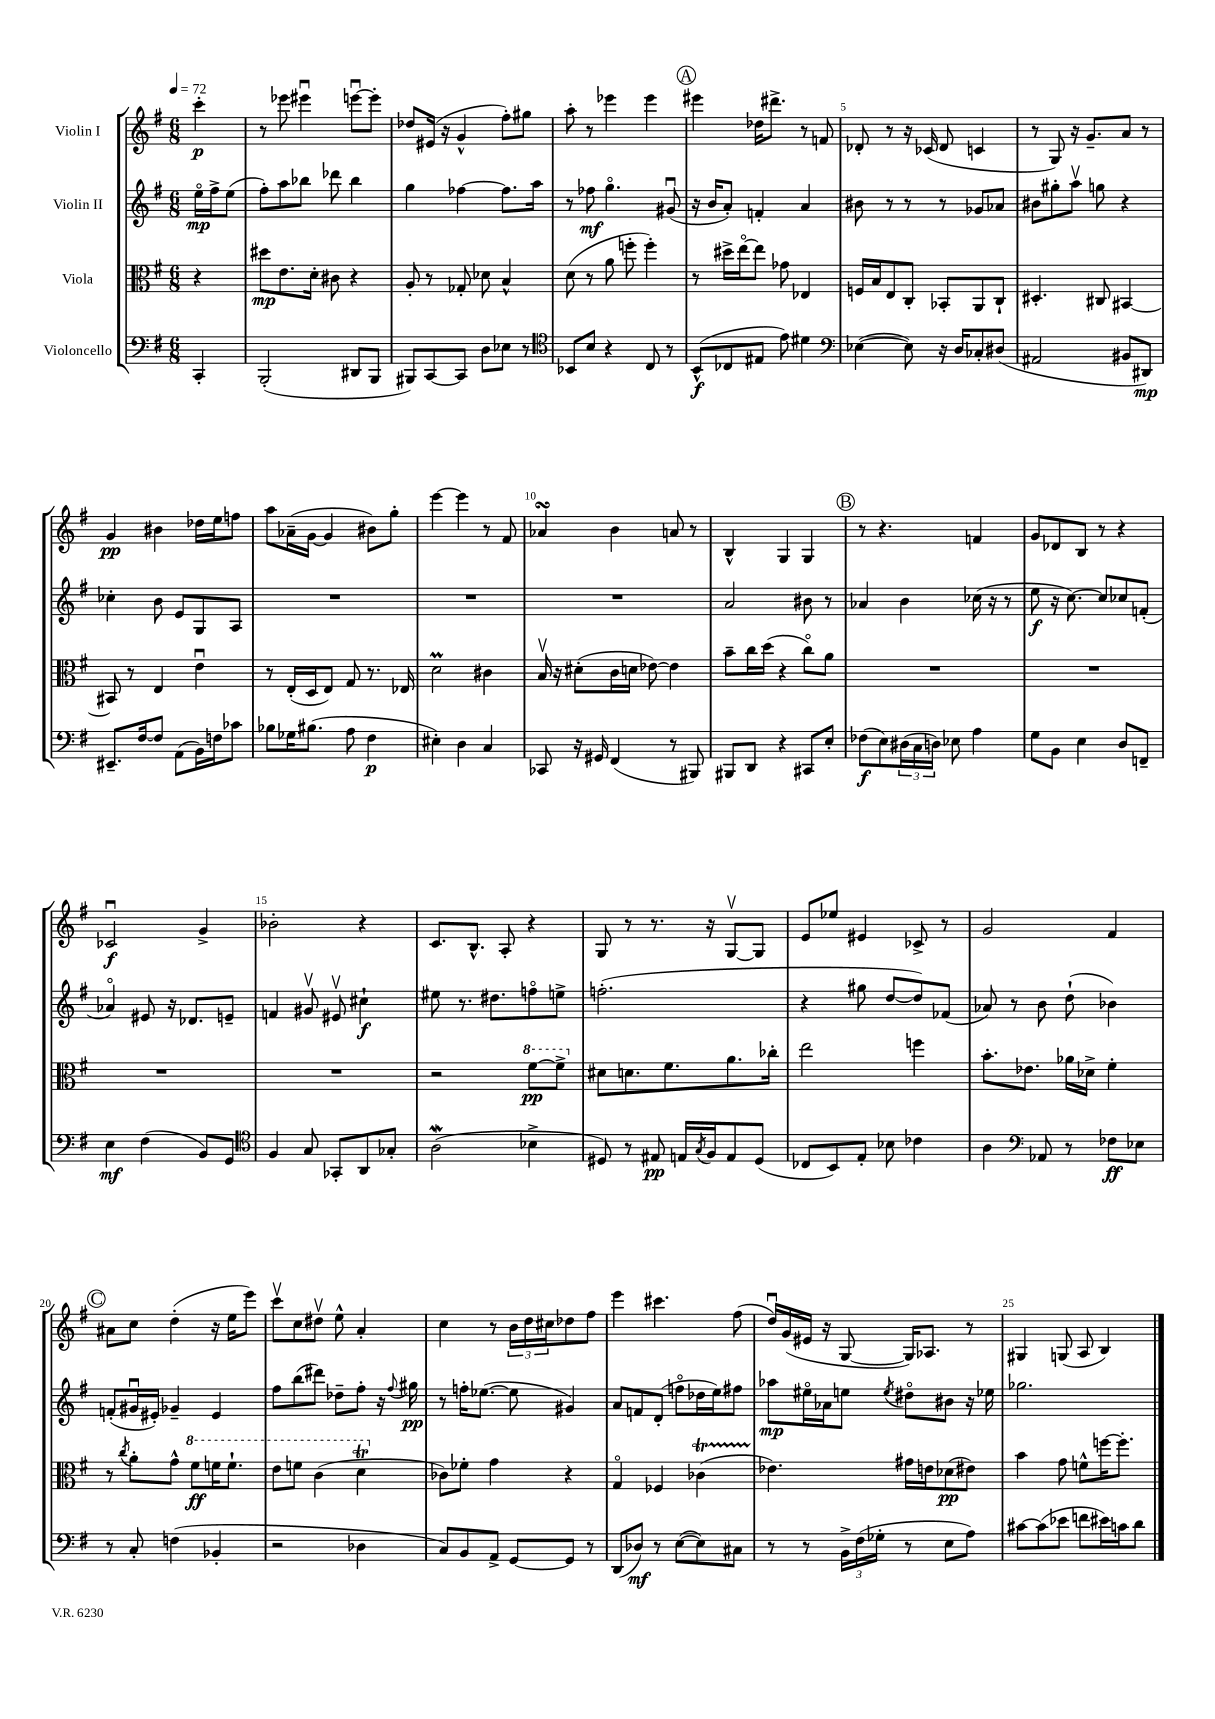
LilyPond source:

<<
\new StaffGroup <<
\new Staff = "s0" \with { instrumentName = "Violin I" } {
    \clef treble \key g \major \numericTimeSignature \time 6/8 \partial 4 \tempo 4 = 72
    c'''4-.\p |
    r8 ees'''8 eis'''4\downbow e'''8~\downbow e'''8-. |
    des''8 eis'16( r16 g'4-^ fis''8-.) gis''8 |
    a''8-. r8 ees'''4 ees'''4 |
    \mark \markup { \circle "A" } eis'''4 des''16 dis'''8.-> r8 f'8 |
    des'8-. r8 r16 ces'16( des'8 c'4 |
    r8 g8) r16 g'8.-- a'8 r8 |
    g'4\pp bis'4 des''16 e''16 f''8 |
    a''8 aes'16--( g'16~ g'4 bis'8) g''8-. |
    e'''4~ e'''4 r8 fis'8 |
    aes'4\turn b'4 a'8 r8 |
    b4-^ g4 g4 |
    \mark \markup { \circle "B" } r8 r4. f'4 |
    g'8 des'8 b8 r8 r4 |
    ces'2\downbow\f g'4-> |
    bes'2-. r4 |
    c'8. b8.-^ a8-. r4 |
    g8 r8 r8. r16 g8~\upbow g8 |
    e'8 ees''8 eis'4 ces'8-> r8 |
    g'2 fis'4 |
    \mark \markup { \circle "C" } ais'8 c''8 d''4-.( r16 e''16 e'''8) |
    c'''8\upbow c''8 dis''8\upbow e''8-^ a'4-. |
    c''4 r8 \tuplet 3/2 { b'16 d''16 cis''16 } des''8 fis''8 |
    e'''4 cis'''4. fis''8( |
    d''16\downbow) g'16( eis'16 r16 g8~ g16) aes8. r8 |
    gis4 g8( a8 b4) \bar "|." |
}
\new Staff = "s1" \with { instrumentName = "Violin II" } {
    \clef treble \key g \major \numericTimeSignature \time 6/8 \partial 4
    e''16\flageolet\mp fis''16-> e''8( |
    fis''8-.) a''8 bes''8 des'''8 bes''4 |
    g''4 fes''4~ fes''8. a''16 |
    r8 fes''8\mf g''4.\flageolet gis'8\downbow( |
    \mark \markup { \circle "A" } r16 b'16 a'8-.) f'4-. a'4 |
    bis'8 r8 r8 r8 ges'8 aes'8 |
    bis'8 gis''8-. a''8\upbow g''8 r4 |
    ces''4-. b'8 e'8 g8 a8 |
    R2. |
    R2. |
    R2. |
    a'2 bis'8 r8 |
    \mark \markup { \circle "B" } aes'4 b'4 ces''16( r16 r8 |
    e''8\f r16 c''8.~) c''8 ces''8 f'8-.( |
    aes'4\flageolet) eis'8 r16 des'8. e'8-- |
    f'4 gis'8\upbow eis'8\upbow cis''4-!\f |
    eis''8 r8. dis''8. f''8\flageolet e''8-> |
    f''2.-.( |
    r4 gis''8 d''8~ d''8) fes'8( |
    aes'8) r8 b'8 d''8-!( bes'4) |
    \mark \markup { \circle "C" } f'8-.( gis'16\downbow eis'16-.) ges'4-- eis'4 |
    fis''8 b''8( dis'''8) des''8-- fis''8-. r16 \appoggiatura { fis''8 } gis''16\pp |
    r8 f''16-. ees''8.~( ees''8 gis'4) |
    a'8 f'8 d'8-.( f''8\flageolet des''16 e''16) fis''8 |
    aes''8\mp eis''16\flageolet aes'16 e''8 \acciaccatura { e''8 } dis''8\flageolet bis'8 r16 ees''16 |
    ges''2. \bar "|." |
}
\new Staff = "s2" \with { instrumentName = "Viola" } {
    \clef alto \key g \major \numericTimeSignature \time 6/8 \partial 4
    r4 |
    dis''8\mp e'8. d'16-. cis'8 r4 |
    a8-. r8 ges8-. des'8 b4-^ |
    d'8( r8 a'8 f''8-. f''4-.) |
    \mark \markup { \circle "A" } r8 dis''16-> e''16~\flageolet e''8 ges'8 ees4 |
    f16 b16 e8 c8-. bes,8-. a,8 c8-! |
    dis4.-. cis8 bis,4~ |
    bis,8 r8 e4 e'4\downbow |
    r8 e16-.( d16 e8) g8 r8. ees16 |
    d'2\prall cis'4 |
    b16\upbow r16 dis'8-.( c'16 d'16 ees'8~) ees'4 |
    b'8-- c''16 d''16( r4 c''8\flageolet) a'8 |
    \mark \markup { \circle "B" } R2. |
    R2. |
    R2. |
    R2. |
    r2 \ottava #1 fis''8~\pp fis''8-> \ottava #0 |
    dis'8 d'8. fis'8. a'8. ces''16-. |
    e''2 f''4 |
    b'8.-. ees'8. aes'16 des'16-> fis'4-. |
    \mark \markup { \circle "C" } r8 \acciaccatura { c''8 } a'8-. g'8-^ \ottava #1 fis''8\ff f''16 f''8.-! |
    e''8 f''8 c''4( d''4\trill \ottava #0 |
    ces'8) fes'8-. g'4 r4 |
    g4\flageolet fes4 ces'4\startTrillSpan( |
    ees'4.\stopTrillSpan) gis'16 e'16 des'8\pp( eis'8) |
    b'4 g'8 f'8-^ f''16~ f''8.-. \bar "|." |
}
\new Staff = "s3" \with { instrumentName = "Violoncello" } {
    \clef bass \key g \major \numericTimeSignature \time 6/8 \partial 4
    c,4-. |
    b,,2-.( dis,8 b,,8 |
    bis,,8) c,8~ c,8 d8 ees8 r8 |
    \clef tenor bes,8 b8 r4 c8 r8 |
    \mark \markup { \circle "A" } b,8-^\f( ces8 eis8 e'8) dis'4 |
    \clef bass ees4~( ees8) r16 d16 ces8-. dis8( |
    ais,2 bis,8 dis,8\mp) |
    eis,8.-- fis16~ fis8 a,8( b,16) f16 ces'8 |
    bes8 ges16 bis8.( a8 fis4\p |
    eis4-.) d4 c4 |
    ces,8 r16 gis,16 fis,4( r8 bis,,8) |
    bis,,8 d,8 r4 cis,8 e8-. |
    \mark \markup { \circle "B" } fes8\f( e8) \tuplet 3/2 { dis16( c16 d16) } ees8 a4 |
    g8 b,8 e4 d8 f,8-- |
    e4\mf fis4( b,8) g,8 |
    \clef tenor fis4 g8 ges,8-. a,8 ges8-. |
    a2\mordent( bes4-> |
    dis8) r8 eis8\pp e16 \acciaccatura { g8 } fis16 e8 dis8( |
    ces8 b,8) e8-. bes8 ces'4 |
    a4 \clef bass aes,8 r8 fes8\ff ees8 |
    \mark \markup { \circle "C" } r8 c8-. f4( bes,4-. |
    r2 des4 |
    c8) b,8 a,8-> g,8~ g,8 r8 |
    d,8( des8\mf) r8 e8~( e8) cis8 |
    r8 r8 \tuplet 3/2 { b,16-> fis16( ges16-. } r8 e8 a8) |
    cis'8~ cis'8( ees'8 f'8 eis'16) c'16 d'8 \bar "|." |
}
>>
>>
\layout { \context { \Score \override BarNumber.break-visibility = ##(#f #t #t) barNumberVisibility = #(every-nth-bar-number-visible 5) } }
